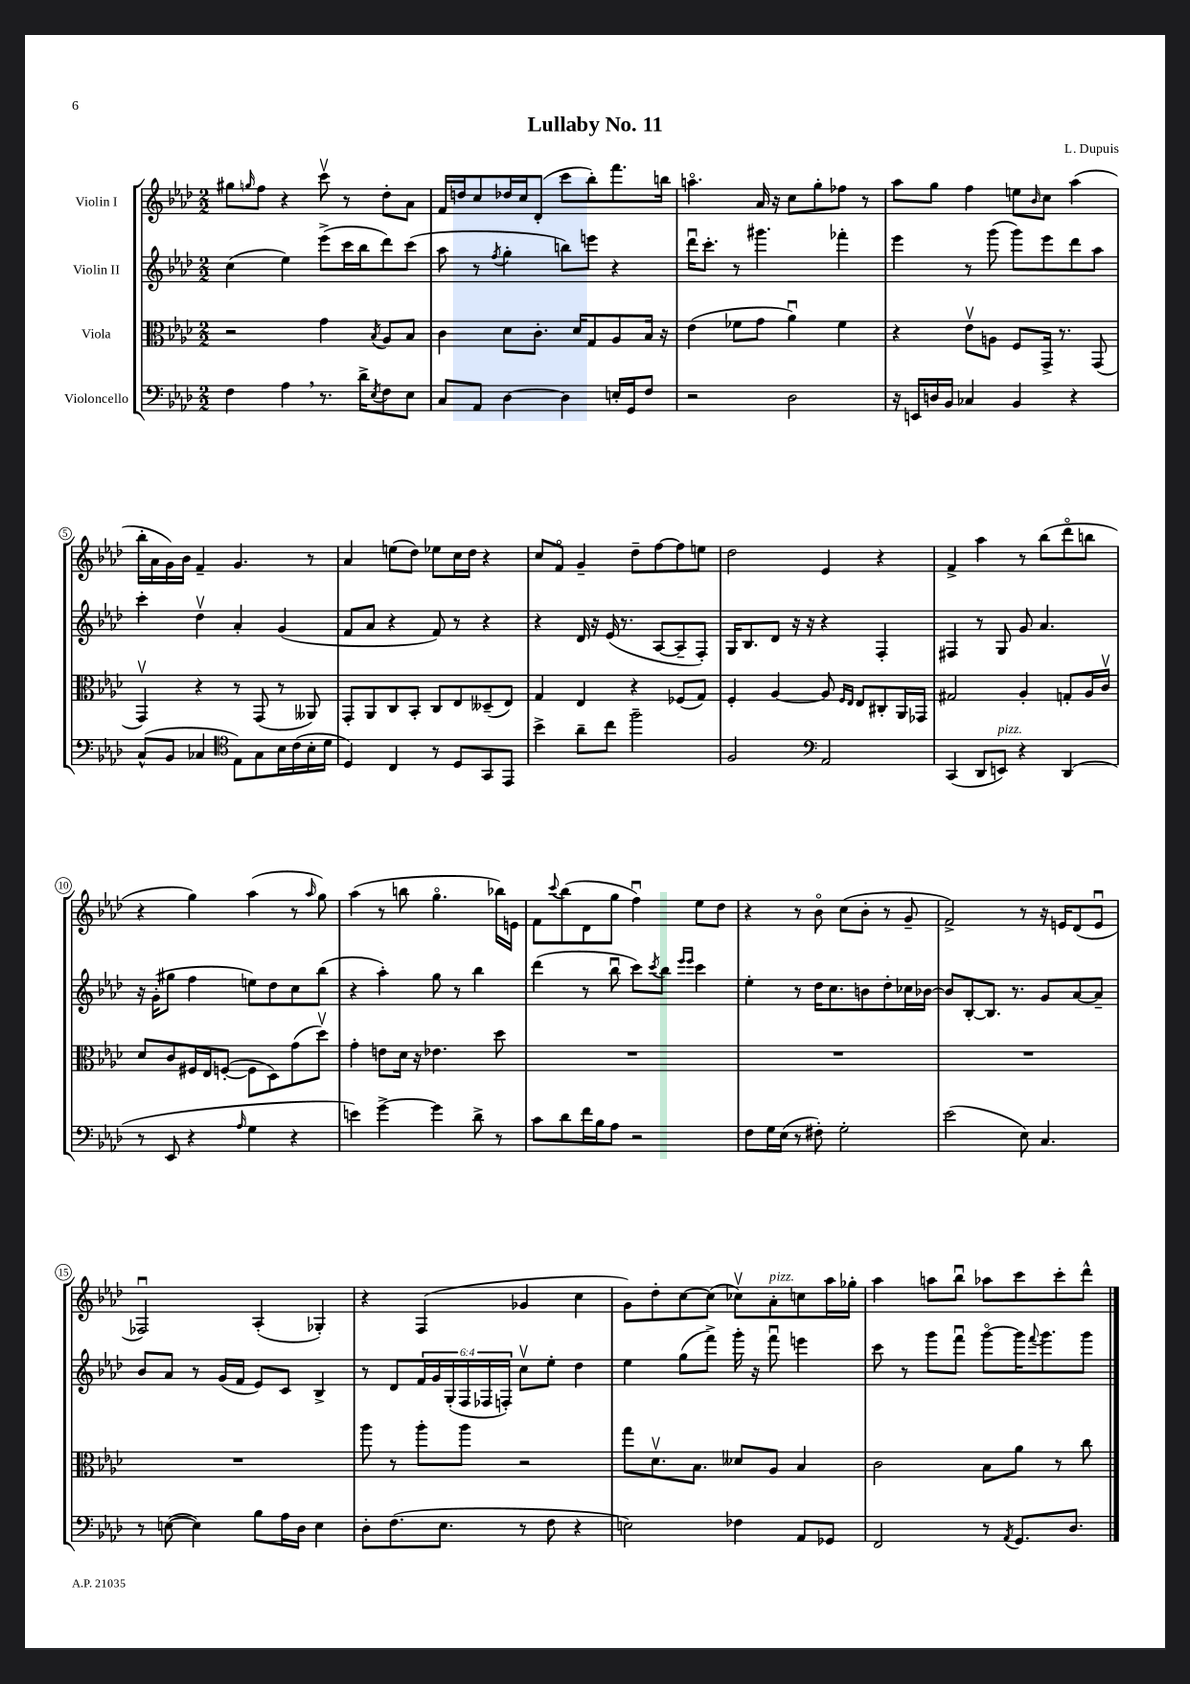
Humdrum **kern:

**kern	**kern	**kern	**kern
*staff4	*staff3	*staff2	*staff1
*clefF4	*clefC3	*clefG2	*clefG2
*k[b-e-a-d-]	*k[b-e-a-d-]	*k[b-e-a-d-]	*k[b-e-a-d-]
*M2/2	*M2/2	*M2/2	*M2/2
4F\	2r	(4cc\	8gg#\L
.	.	.	16qqgg/
.	.	.	8ff\J
4A-\	.	4ee-\)	4r
8.r	4g\	(8eee-^\L	8cccv\
.	.	16ccc\L	8r
16d-^\LK	.	16bb-\J	.
8qE-/	8qB-/	.	.
8F\	8A-/L	8ddd-\)	8dd-'\L
8E-\J	8B-/J	(8ccc\J	8a-\J
=	=	=	=
8C/L	4c\	8aa-\	16f/LL
.	.	.	16dd/J
8AA-/J	.	8r	8cc/
.	.	8qff/	.
[4D-\	8d-\L	4gg'\	16dd-/L
.	.	.	16cc/J
.	8.c'\J	.	(8d-'/J
4D-\]	.	8bb\L)	8ccc\L
.	16d-/LK	.	.
.	8G/	8eee\J	8bb-'\)
16E'/LL	8A-/	4r	8.fff\
16GG/J	.	.	.
8F/J	16B-/Jk	.	.
.	16r	.	16bb\Jk
=	=	=	=
2r	(4e-\	16ddd-u\LK	4.aao\
.	.	8.ccc'\J	.
.	8f-\L	8r	.
.	8g\J	4.ggg#\	16a-/
.	.	.	16r
2D-\	4a-u\)	.	8cc\L
.	.	.	8gg'\
.	4f-\	4fff-'\	8ff-\J
.	.	.	8r
=	=	=	=
16r	4r	4eee-\	8aa-\L
16EE/LL	.	.	.
16D/	.	.	8gg\J
16BB-/JJ	.	.	.
4C-/	8e-v\L	8r	4ff\
.	8A\J	(8ggg\	.
4BB-/	8F/L	8ggg\L)	8ee\L
.	.	.	16qqb-/
.	16GG^/Jk	8eee-\	8cc\J
.	8.r	.	.
4r	.	8ddd-\	(4aa-\
.	(8GG/	8aa-\J	.
=	=	=	=
(8C^^/L	4GGv/)	4ccc'\	16bb-'\LL
.	.	.	16a-\
8BB-/J	.	.	16g\)
.	.	.	16b-\JJ
4C-/	4r	4dd-v\	4f~/
*clefC4	*	*	*
8E-\L)	8r	4a-'/	4.g/
8G\	(8GG/	.	.
16B-\L	8r	(4g/	.
(16c\	.	.	.
16B-'\	8AA--/)	.	8r
16d-\JJ	.	.	.
=	=	=	=
4D-/)	8GG'/L	8f/L	4a-/
.	8AA-/	8a-/J	.
4C/	8C/	4r	(8ee\L
.	8BB-'/J	.	8dd-\J)
8r	8C/L	8f/)	8ee-\L
8D-/L	8E-/	8r	16cc\L
.	.	.	16dd-\JJ
8GG/	(8D--~/	4r	4r
8EE-/J	8E-/J)	.	.
=	=	=	=
4b-^\	4G/	4r	8cc/L
.	.	.	8fo/J
8a-~\L	4E-/	16d-/	4g~/
.	.	16r	.
8cc\J	.	(16e-/	.
.	.	8.r	.
2ff~\	4r	.	8dd-~\L
.	.	[8A-/L	[8ff\
.	(8F-/L	8A-~/]	8ff\]
.	8G/J)	8F'/J)	8ee\J
=	=	=	=
2F/	4F'/	16G/LK	2dd-\
.	.	8.B-/	.
.	[4A-/	8d-/J	.
.	.	16r	.
.	.	16r	.
*clefF4	*	*	*
2AA-/	8A-/]	4r	4e-/
.	16qqF/LL	.	.
.	16qqE-/JJ	.	.
.	8E-/L	.	.
.	8C#'/	4F'/	4r
.	16AA-/L	.	.
.	16GG-/JJ	.	.
=	=	=	=
(4CC/	2G#/	4F#/	4f^/
8DD-/L	.	8r	4aa-\
8EE/J)	.	8G/	.
4r	4A-'/	8g/	8r
.	.	4.a-/	(8bb-\L
(4DD-/	8G'/L	.	8ddd-o\
.	16A-/L	.	8bb\J
.	16cv/JJ	.	.
=	=	=	=
8r	8d-/L	16r	4r
.	.	(16g'\LK	.
8EE-/	8c/	8gg#\J	.
4r	16F#/L	4ff\	4gg\)
.	16E-/J	.	.
.	([8F'/J	.	.
16qqA-/	.	.	.
4G\	8F\]L	8ee\L)	(4aa-\
.	8D-\)	8dd-\	.
4r	(8g\	8cc\	8r
.	.	.	16qqaa-/
.	8dd-v\J)	(8bb-\J	8gg\)
=	=	=	=
4e\)	4g'\	4r	(4aa-\
[4g^\	8e\L	4aa-'\)	8r
.	16d-\Jk	.	8bb\
.	16r	.	.
4g\]	4.e-\	8gg\	4.ggo\
.	.	8r	.
8d-^\	.	4bb-\	.
8r	8dd-\	.	16bb-\LL)
.	.	.	16e\JJ
=	=	=	=
8c\L	1r	(4ddd-\	8f\L
.	.	.	8qqccc/
8d-\	.	.	(8bb-\
16f\L	.	8r	8d-\
16B-\J	.	.	.
8A-\J	.	8bb-u\	8gg\J
2r	.	8ccc\L)	4ffu\)
.	.	8qccc/	.
.	.	8bb-\J	.
.	.	16qqeee-/LL	.
.	.	16qqeee-/JJ	.
.	.	4ccc\	8ee-\L
.	.	.	8dd-\J
=	=	=	=
8F\L	1r	4ee-'\	4r
16G\L	.	.	.
(16E-\JJ	.	.	.
8r	.	8r	8r
8F#'\)	.	16dd-\LK	8b-o\
.	.	8.cc\	.
2G'\	.	.	(8cc\L
.	.	8b\	8b-'\J
.	.	8dd-'\	8r
.	.	16cc-\L	8g~/
.	.	[16b-\JJ	.
=	=	=	=
(2e-\	1r	8b-/]L	2f^/)
.	.	[8B-'/	.
.	.	8.B-/]J	.
.	.	8.r	.
8E-\)	.	.	8r
4.C/	.	8g/L	16r
.	.	.	16e/LK
.	.	[8a-/	(8d-/
.	.	8a-~/]J	8eu/J
=	=	=	=
8r	1r	8b-/L	2F-u/)
([8E\	.	8a-/J	.
4E\])	.	8r	.
.	.	(16g/LL	.
.	.	16f/JJ	.
8B-\L	.	8e-/L)	(4A-'/
16A-\L	.	8c/J	.
16D-\JJ	.	.	.
4E\	.	4B-^/	4G-'/)
=	=	=	=
8D-'\L	8aa-\	8r	4r
(8.F\	8r	8d-/L	.
.	8aa-'\L	24f/L	(4F/
.	.	24g/	.
8.E-\J	.	.	.
.	.	(24G'/	.
.	8aa-\J	24F/	.
.	.	24F-/	.
.	.	24F'/JJ)	.
8r	2r	8ccv\L	4g-/
8F\	.	8ee-'\J	.
4r	.	4dd-\	4cc\
=	=	=	=
2E\)	8gg\L	4ee-\	8g\L)
.	8.d-v\	.	8dd-'\
.	.	(8gg\L	[8cc\
.	8.B-\J	.	.
.	.	8fff^\J)	(8cc\]J
4F-\	8d--/L	16ggg'\	8cc-v\L)
.	.	16r	.
.	8A-/J	8fffu\	8a-'\
8AA-/L	4B-/	4eee\	8cc\
8GG-/J	.	.	16aa-\L
.	.	.	16gg-'\JJ
=	=	=	=
2FF/	2c\	8ccc\	4aa-\
.	.	8r	.
.	.	8ggg\L	8aa\L
.	.	8fffu\J	8bb-u\J
8r	8B-\L	[8gggo\L	8aa-\L
8qAA-/	.	.	.
8.GG/L	8a-\J	16ggg\]K	8ccc\
.	.	8qqfff/	.
.	.	8.ggg\	.
.	8r	.	8ccc'\
8.D-/J	.	.	.
.	8cc\	8ggg\J	8ddd-^^\J
==	==	==	==
*-	*-	*-	*-
